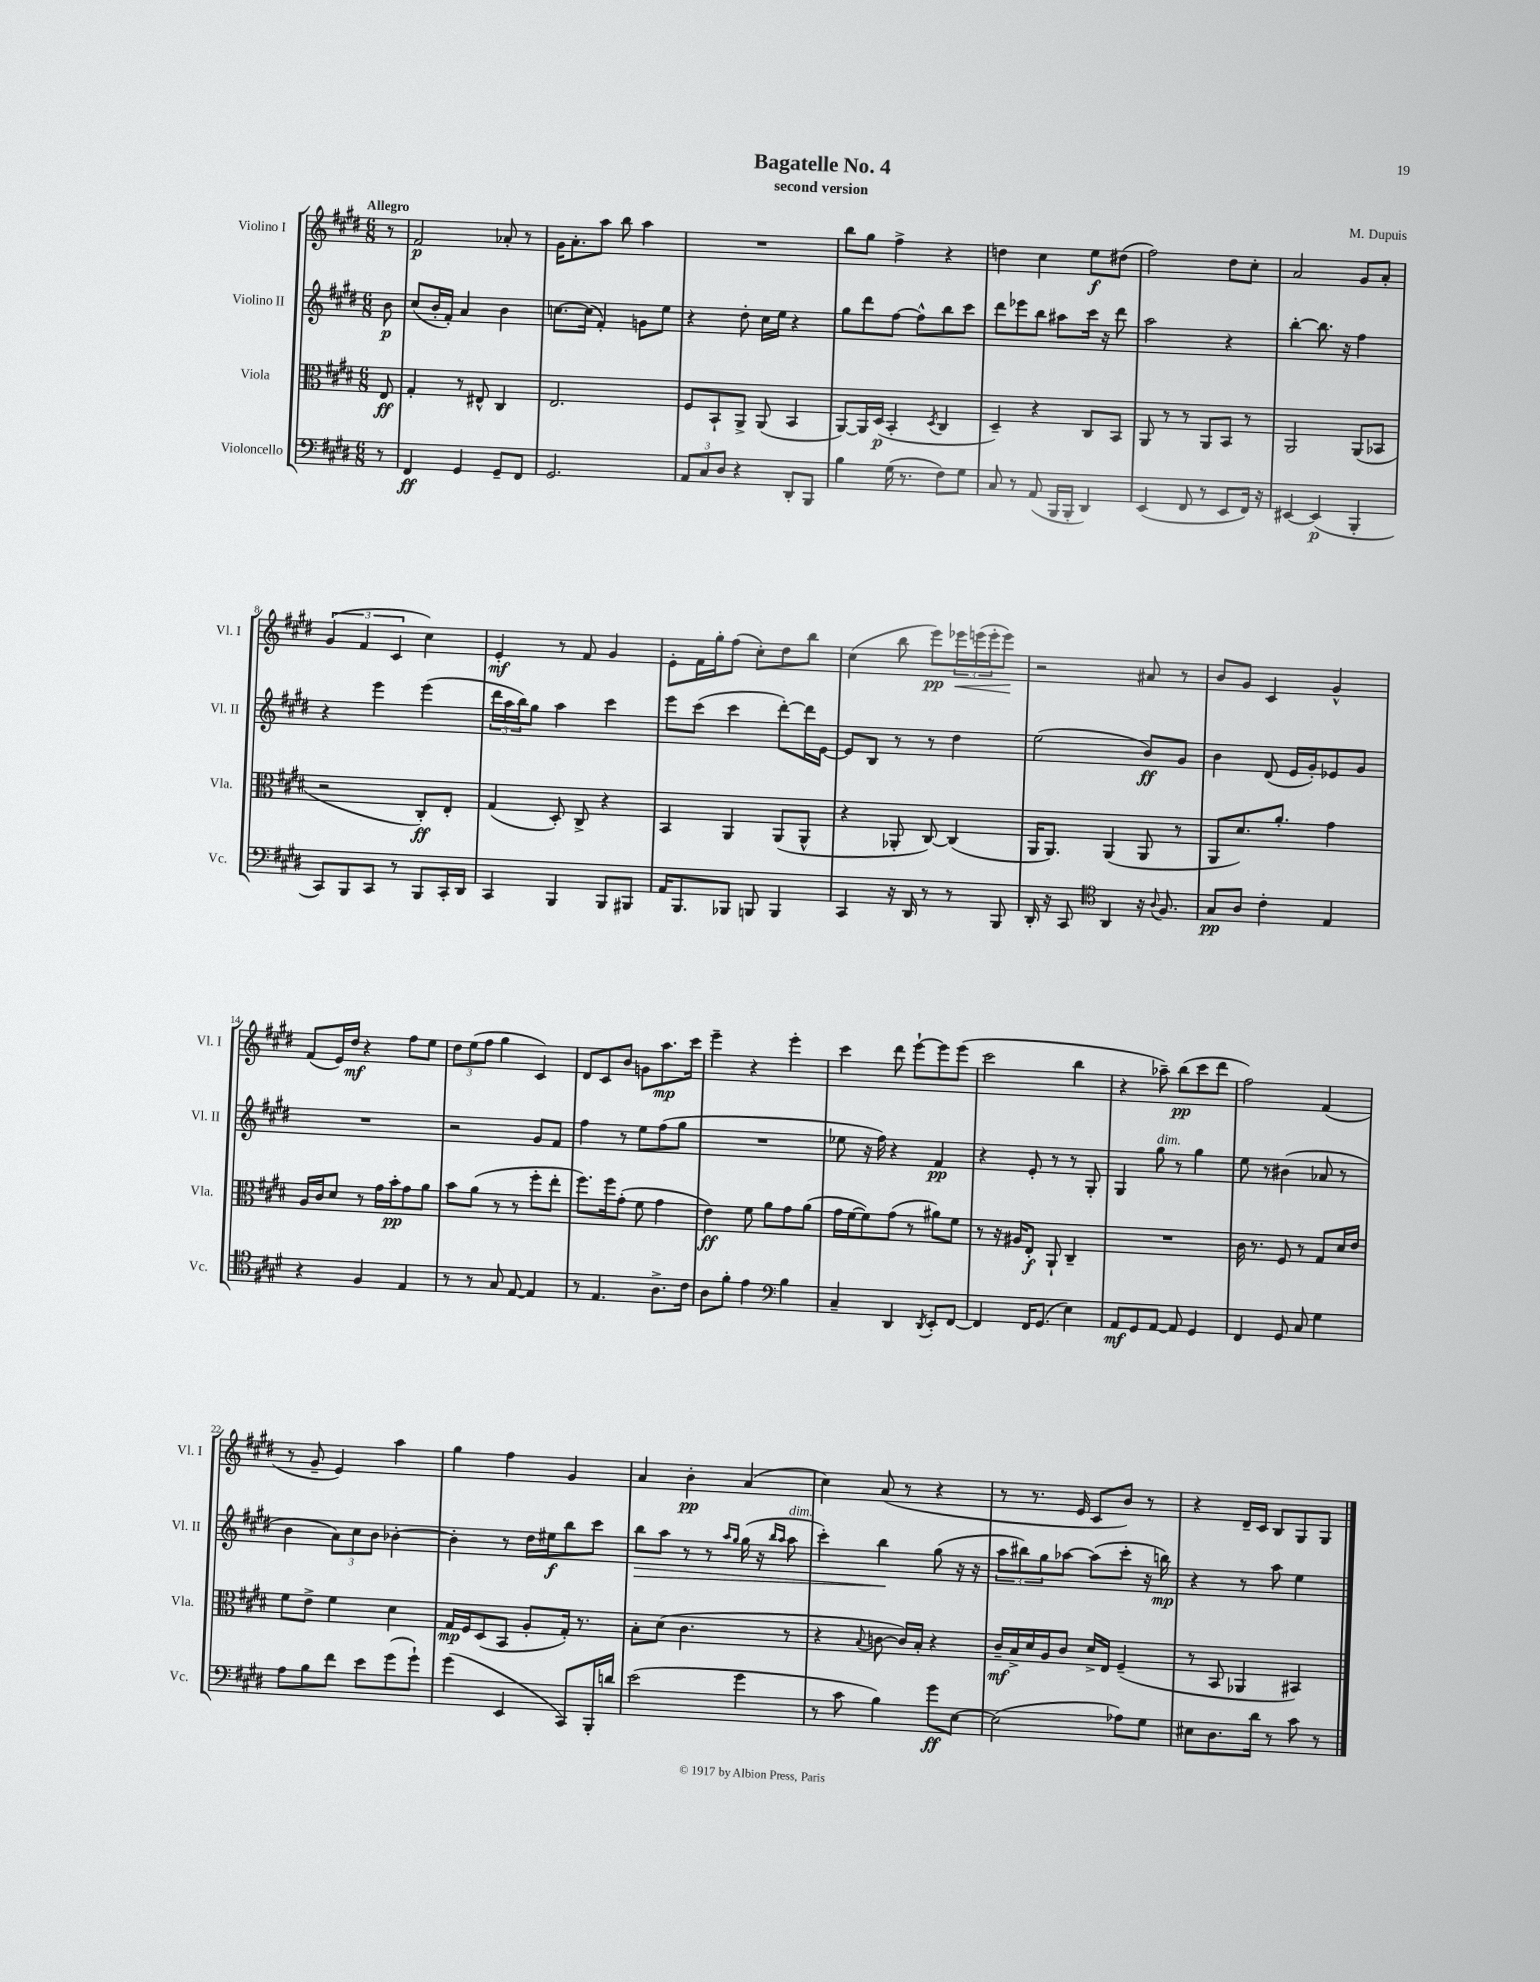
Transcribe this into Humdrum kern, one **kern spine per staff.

**kern	**dynam	**kern	**dynam	**kern	**dynam	**kern	**dynam
*part4	*part4	*part3	*part3	*part2	*part2	*part1	*part1
*staff4	*staff4	*staff3	*staff3	*staff2	*staff2	*staff1	*staff1
*I"Violoncello	*	*I"Viola	*	*I"Violino II	*	*I"Violino I	*
*I'Vc.	*	*I'Vla.	*	*I'Vl. II	*	*I'Vl. I	*
*clefF4	*	*clefC3	*	*clefG2	*	*clefG2	*
*k[f#c#g#d#]	*	*k[f#c#g#d#]	*	*k[f#c#g#d#]	*	*k[f#c#g#d#]	*
*M6/8	*	*M6/8	*	*M6/8	*	*M6/8	*
=	=	=	=	=	=	=	=
!	!	!	!	!	!	!LO:TX:a:B:t=Allegro	!
8r	.	8E/	ff	8b\	p	8r	.
=1	=1	=1	=1	=1	=1	=1	=1
4FF#/	ff	4G#'/	.	(8cc#/L	.	2f#/	p
.	.	.	.	16b'/L	.	.	.
.	.	.	.	16f#'/JJ)	.	.	.
4GG#/	.	8r	.	4a/	.	.	.
.	.	8E#X^^/	.	.	.	.	.
8GG#~/L	.	4C#/	.	4b\	.	8a-X'/	.
8FF#/J	.	.	.	.	.	8r	.
=2	=2	=2	=2	=2	=2	=2	=2
2.GG#/	.	2.E/	.	[8.ccn\L	.	16g#\KL	.
.	.	.	.	.	.	8.a'\	.
.	.	.	.	(16cc\Jk]	.	.	.
.	.	.	.	4f#'/)	.	8aa\J	.
.	.	.	.	.	.	8bb\	.
.	.	.	.	8gn\L	.	4aa\	.
.	.	.	.	8ee\J	.	.	.
=3	=3	=3	=3	=3	=3	=3	=3
12AA/L	.	8F#/L	.	4r	.	2.r	.
12C#/	.	.	.	.	.	.	.
.	.	8BB`/	.	.	.	.	.
12D#/J	.	.	.	.	.	.	.
4r	.	8AA^/J	.	8dd#'\	.	.	.
.	.	(8AA/	.	16cc#\LL	.	.	.
.	.	.	.	16ee\JJ	.	.	.
8DD#'/L	.	4BB/	.	4r	.	.	.
8BBB/J	.	.	.	.	.	.	.
=4	=4	=4	=4	=4	=4	=4	=4
4B\	.	[8AA/L)	.	8gg#\L	.	8bb\L	.
.	.	16AA/L]	.	8ddd#\	.	8gg#\J	.
.	.	(16D#/JJ	p	.	.	.	.
(16G#\	.	4BB'/	.	[8ff#\J	.	4ff#^\	.
8.r	.	.	.	.	.	.	.
.	.	.	.	8ff#^^\L]	.	.	.
.	.	8qD#/	.	.	.	.	.
8F#\L)	.	4C#/	.	8bb\	.	4r	.
8G#\J	.	.	.	8ccc#\J	.	.	.
=5	=5	=5	=5	=5	=5	=5	=5
8C#/	.	4D#~/)	.	8ddd#\L	.	4ddn\	.
8r	.	.	.	8eee-X\	.	.	.
(8AA/	.	4r	.	8bb\J	.	4cc#\	.
16BBB/LL	.	.	.	8aa#X\L	.	.	.
16BBB'/JJ	.	.	.	.	.	.	.
4DD#/)	.	8C#/L	.	16ccc#\Jk	.	8ee\L	f
.	.	.	.	16r	.	.	.
.	.	8BB/J	.	8ddd#\	.	(8dd#X\J	.
=6	=6	=6	=6	=6	=6	=6	=6
(4EE/	.	8AA/	.	2aa\	.	2ff#\)	.
.	.	8r	.	.	.	.	.
8FF#/	.	8r	.	.	.	.	.
8r	.	8AA/L	.	.	.	.	.
8EE/L	.	8BB/J	.	4r	.	8dd#\L	.
16FF#/Jk)	.	8r	.	.	.	8cc#'\J	.
16r	.	.	.	.	.	.	.
=7	=7	=7	=7	=7	=7	=7	=7
[4EE#X/	.	2AA/	.	[4bb'\	.	2a/	.
(4EE#/]	p	.	.	8.bb\]	.	.	.
.	.	.	.	16r	.	.	.
4BBB'/	.	(8AA/L	.	4ff#\	.	8g#/L	.
.	.	8BB-X/J	.	.	.	8a'/J	.
!!LO:LB:g=z
=8	=8	=8	=8	=8	=8	=8	=8
8CC#/L)	.	2r	.	4r	.	(6g#/	.
8BBB/	.	.	.	.	.	.	.
.	.	.	.	.	.	6f#/	.
8CC#/J	.	.	.	4eee\	.	.	.
.	.	.	.	.	.	6c#/	.
8r	.	.	.	.	.	.	.
8BBB/L	.	8C#'/L)	ff	(4eee\	.	4cc#\)	.
16CC#'/L	.	8E'/J	.	.	.	.	.
16DD#/JJ	.	.	.	.	.	.	.
=9	=9	=9	=9	=9	=9	=9	=9
4CC#/	.	(4G#/	.	24ddd#\LL	.	4e'/	mf
.	.	.	.	24aa\	.	.	.
.	.	.	.	24bb\J)	.	.	.
.	.	.	.	8gg#\J	.	.	.
4BBB/	.	8D#'/)	.	4aa\	.	8r	.
.	.	8C#^/	.	.	.	8f#/	.
8BBB/L	.	4r	.	4ccc#\	.	4g#/	.
8BBB#X/J	.	.	.	.	.	.	.
=10	=10	=10	=10	=10	=10	=10	=10
16AA/KL	.	4BB/	.	8eee\L	.	8e'\L	.
8.BBB/	.	.	.	.	.	.	.
.	.	.	.	(8ccc#\J	.	16f#\L	.
.	.	.	.	.	.	16gg#'\J	.
8BBB-X/J	.	4AA/	.	4ccc#\	.	(8ff#\J	.
8BBBn/	.	.	.	.	.	8cc#'\L)	.
4BBB/	.	(8AA/L	.	[8ddd#'\L)	.	8dd#\	.
.	.	8AA^^/J	.	16ddd#\L]	.	8bb\J	.
.	.	.	.	[16e\JJ	.	.	.
=11	=11	=11	=11	=11	=11	=11	=11
4CC#/	.	4r	.	8e/L]	.	(4cc#\	.
.	.	.	.	8B/J	.	.	.
16r	.	8AA-X'/	.	8r	.	8bb\	.
16DD#/	.	.	.	.	.	.	.
8r	.	[8C#/)	.	8r	.	8eee\L)	pp
!	!	!	!	!	!	!	!LO:HP:b
8r	.	(4C#/]	.	4dd#\	.	24eee-X\L	<
.	.	.	.	.	.	(24eeen\	.
.	.	.	.	.	.	24eee'\J	.
8BBB/	.	.	.	.	.	8eee\J)	.
.	.	.	.	.	.	.	[
=12	=12	=12	=12	=12	=12	=12	=12
16DD#'/	.	16AA/KL	.	(2ee\	.	2r	.
16r	.	8.AA/J)	.	.	.	.	.
8CC#/	.	.	.	.	.	.	.
*clefC4	*	*	*	*	*	*	*
4AA/	.	(4AA/	.	.	.	.	.
16r	.	8AA/	.	8b/L)	ff	8a#X/	.
8qqA/	.	.	.	.	.	.	.
8.F#/	.	.	.	.	.	.	.
.	.	8r	.	8g#/J	.	8r	.
=13	=13	=13	=13	=13	=13	=13	=13
8G#/L	pp	8AA/L	.	4b\	.	8b/L	.
8A/J	.	8.d#/)	.	.	.	8g#/J	.
4c#'\	.	.	.	(8d#/	.	4c#/	.
.	.	8.a'/J	.	.	.	.	.
.	.	.	.	16e/LL	.	.	.
.	.	.	.	16g#'/J)	.	.	.
4E/	.	4g#\	.	8e-X/	.	4g#^^/	.
.	.	.	.	8g#/J	.	.	.
!!LO:LB:g=z
=14	=14	=14	=14	=14	=14	=14	=14
4r	.	16A/LL	.	2.r	.	(8f#/L	.
.	.	16c#/J	.	.	.	.	.
.	.	8d#/J	.	.	.	16e/L)	.
.	.	.	.	.	.	16dd#/JJ	mf
4F#/	.	8r	.	.	.	4r	.
.	.	16g#\LL	.	.	.	.	.
.	.	16b'\J	pp	.	.	.	.
4E/	.	8g#\	.	.	.	8ff#\L	.
.	.	8a\J	.	.	.	8ee\J	.
=15	=15	=15	=15	=15	=15	=15	=15
8r	.	8b\L	.	2r	.	12dd#\L	.
.	.	.	.	.	.	(12ee\	.
8r	.	(8a\J	.	.	.	.	.
.	.	.	.	.	.	12ff#\J	.
8G#/	.	8r	.	.	.	4gg#\	.
[8E/	.	8r	.	.	.	.	.
4E/]	.	8ff#'\L	.	8g#/L	.	4c#/)	.
.	.	8ee'\J	.	8f#/J	.	.	.
=16	=16	=16	=16	=16	=16	=16	=16
8r	.	8.ff#\L)	.	4ff#\	.	8d#/L	.
4.E/	.	.	.	.	.	8c#/	.
.	.	16ff#\k	.	.	.	.	.
.	.	(8g#'\J	.	8r	.	8b/J	.
.	.	8f#\	.	8ee\L	.	8gn\L	.
8.A^\L	.	4g#\	.	(8ff#\	.	8.aa\	mp
.	.	.	.	8gg#\J	.	.	.
16c#\Jk	.	.	.	.	.	16ccc#\Jk	.
=17	=17	=17	=17	=17	=17	=17	=17
8A\L	.	4e\)	ff	2.r	.	4eee~\	.
8f#'\J	.	.	.	.	.	.	.
4e\	.	8f#\	.	.	.	4r	.
.	.	8a\L	.	.	.	.	.
*clefF4	*	*	*	*	*	*	*
4B\	.	8g#\	.	.	.	4eee'\	.
.	.	(8a\J	.	.	.	.	.
=18	=18	=18	=18	=18	=18	=18	=18
4C#~/	.	16g#\LL	.	8ee-X\	.	4ccc#\	.
.	.	[16f#\J	.	.	.	.	.
.	.	8f#\])	.	16r	.	.	.
.	.	.	.	16ff#\)	.	.	.
4DD#/	.	(8g#\J	.	4r	.	8ddd#\	.
.	.	8r	.	.	.	[8eee`\L	.
8qDD#/	.	.	.	.	.	.	.
8EE'/L	.	8a#X\L)	.	4f#/	pp	8eee\]	.
[8FF#/J	.	8f#\J	.	.	.	(8eee\J	.
=19	=19	=19	=19	=19	=19	=19	=19
4FF#/]	.	8r	.	4r	.	2ccc#\	.
.	.	16r	.	.	.	.	.
.	.	16A#X/KL	.	.	.	.	.
16FF#/KL	.	8E'/J	f	8e'/	.	.	.
(8.GG#/J	.	.	.	.	.	.	.
.	.	8AA`/	.	8r	.	.	.
4E\)	.	4C#~/	.	8r	.	4bb\	.
.	.	.	.	8G#'/	.	.	.
=20	=20	=20	=20	=20	=20	=20	=20
8AA/L	mf	2.r	.	4G#/	.	4r	.
8GG#/	.	.	.	.	.	.	.
!	!	!	!	!LO:TX:a:i:t=dim.	!	!	!
[8AA/J	.	.	.	8gg#\	.	8aa-X~\)	.
8AA/]	.	.	.	8r	.	(8bb\L	pp
4GG#/	.	.	.	4gg#\	.	8ccc#\	.
.	.	.	.	.	.	8ddd#\J	.
=21	=21	=21	=21	=21	=21	=21	=21
4FF#/	.	16c#\	.	8ee\	.	2ff#\)	.
.	.	8.r	.	.	.	.	.
.	.	.	.	8r	.	.	.
8GG#/	.	8F#/	.	(4b#X\	.	.	.
8C#/	.	8r	.	.	.	.	.
4G#\	.	8G#/L	.	8a-X/	.	(4f#/	.
.	.	16d#/L	.	8r	.	.	.
.	.	16e/JJ	.	.	.	.	.
!!LO:LB:g=z
=22	=22	=22	=22	=22	=22	=22	=22
8A\L	.	8f#\L	.	4b\	.	8r	.
8B\	.	8e^\J	.	.	.	8g#~/	.
8f#\J	.	4f#\	.	12a\L)	.	4e/)	.
.	.	.	.	12cc#\	.	.	.
8e\L	.	.	.	.	.	.	.
.	.	.	.	12b\J	.	.	.
(8g#\	.	4d#\	.	[4b-X'\	.	4aa\	.
8g#`\J)	.	.	.	.	.	.	.
=23	=23	=23	=23	=23	=23	=23	=23
(4g#\	.	16G#/LL	mp	4b-'\]	.	4gg#\	.
.	.	16F#/J	.	.	.	.	.
.	.	(8D#/	.	.	.	.	.
4EE/	.	8BB/J	.	8r	.	4ff#\	.
.	.	8A'/L	.	16dd#\LL	.	.	.
.	.	.	.	16ee#X\J	f	.	.
8CC#/L)	.	16G#'/Jk)	.	8bb\	.	4g#/	.
.	.	8.r	.	.	.	.	.
16BBB'/L	.	.	.	8ccc#\J	.	.	.
16dn/JJ	.	.	.	.	.	.	.
=24	=24	=24	=24	=24	=24	=24	=24
!	!	!	!	!	!LO:HP:b	!	!
(2e\	.	8B'\L	.	8bb\L	>	4a/	.
.	.	(8d#\J	.	8aa\J	.	.	.
.	.	4.c#\	.	8r	.	4b'\	pp
.	.	.	.	8r	.	.	.
.	.	.	.	16qqaa/LL	.	.	.
.	.	.	.	16qqgg#/JJ	.	.	.
4g#\	.	.	.	(16gg#\	.	(4a/	.
.	.	.	.	16r	.	.	.
.	.	.	.	16qqbb/LL	.	.	.
.	.	.	.	16qqaa/JJ	.	.	.
!	!	!	!	!LO:TX:a:i:t=dim.	!	!	!
.	.	8r	.	8aa\	.	.	.
=25	=25	=25	=25	=25	=25	=25	=25
8r	.	4r	.	4ccc#'\)	.	4cc#\)	.
8c#\	.	.	.	.	.	.	.
.	.	8qqB/	.	.	.	.	.
4B\)	.	[8cn\	.	4bb\	.	(8a/	.
.	.	16c/LL])	.	.	.	8r	.
.	.	16B'/JJ	.	.	.	.	.
8g#\L	ff	4r	.	(8gg#\	]	4r	.
[8E\J	.	.	.	16r	.	.	.
.	.	.	.	16r	.	.	.
=26	=26	=26	=26	=26	=26	=26	=26
(2E\]	.	16c#~/LL	mf	12aa\L	.	8r	.
.	.	16B^/	.	.	.	.	.
.	.	.	.	12bb#X\)	.	.	.
.	.	16d#/	.	.	.	8.r	.
.	.	.	.	12gg#\	.	.	.
.	.	16A/J	.	.	.	.	.
.	.	8c#/J	.	[8aa-X\J	.	.	.
.	.	.	.	.	.	16e/	.
.	.	16d#^/LL	.	(8aa-\L]	.	8c#/L	.
.	.	16E/JJ	.	.	.	.	.
8A-X\L)	.	(4F#~/	.	8ccc#'\J	.	8b/J)	.
8G#\J	.	.	.	16r	.	8r	.
.	.	.	.	16bbn\)	mp	.	.
=27	=27	=27	=27	=27	=27	=27	=27
8E#X\L	.	8r	.	4r	.	4r	.
8.D#\	.	8BB/	.	.	.	.	.
.	.	4AA-X/	.	8r	.	16d#~/LL	.
16d#\Jk	.	.	.	.	.	16c#/JJ	.
8r	.	.	.	8aa\	.	8B/L	.
8c#\	.	4BB#X/)	.	4ee\	.	8G#/	.
8r	.	.	.	.	.	8G#/J	.
==	==	==	==	==	==	==	==
*-	*-	*-	*-	*-	*-	*-	*-
